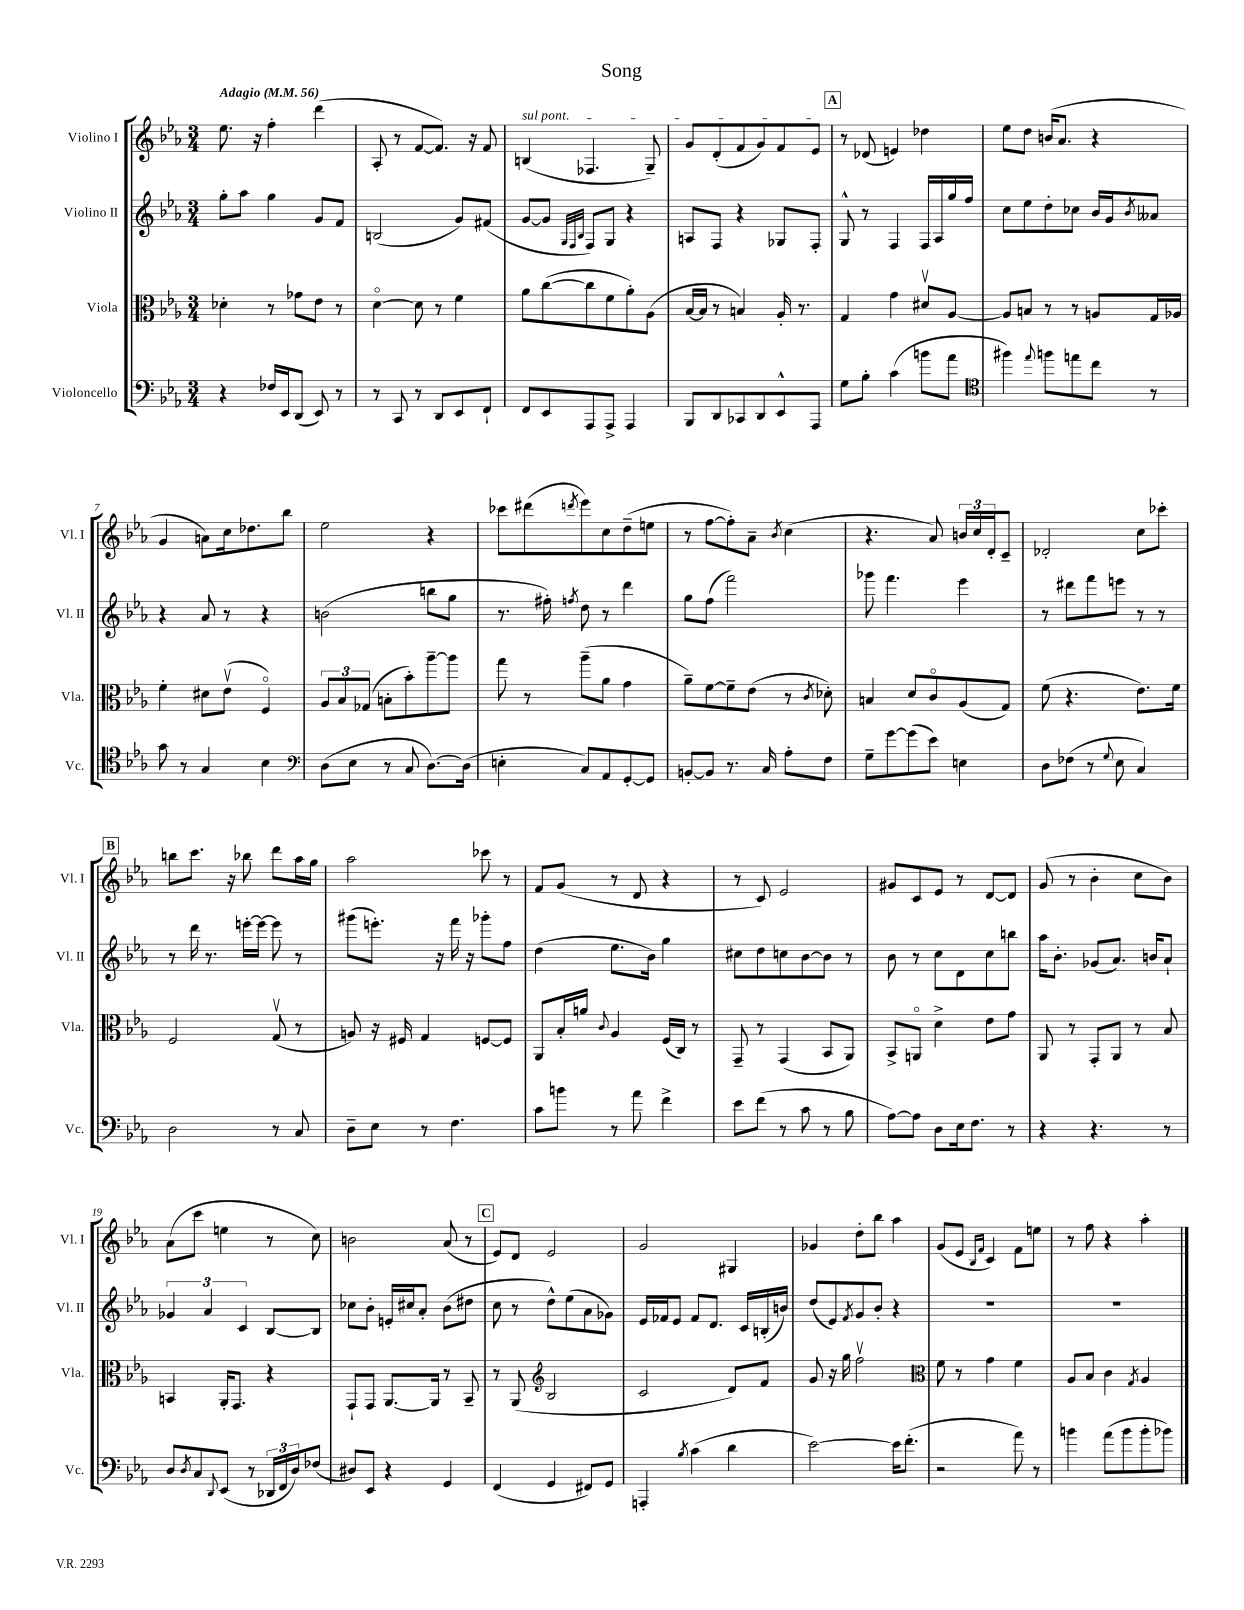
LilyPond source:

\header { title = "Song" }
<<
\new StaffGroup <<
\new Staff = "s0" \with { instrumentName = "Violino I" shortInstrumentName = "Vl. I" } {
    \clef treble \key ees \major \numericTimeSignature \time 3/4 \tempo "Adagio" 4 = 56
    ees''8. r16 f''4-. d'''4( |
    aes8-. r8 f'8~ f'8.) r16 f'8 |
    \once \override TextSpanner.bound-details.left.text = \markup { \italic "sul pont." } b4\startTextSpan( fes4. g8--) |
    g'8 d'8-.( f'8 g'8) f'8 ees'8\stopTextSpan |
    \mark \markup { \box "A" } r8 des'8( e'4) des''4 |
    ees''8 d''8 b'16( aes'8. r4 |
    g'4 a'8) c''16 des''8. bes''8 |
    ees''2 r4 |
    ces'''8 dis'''8( \acciaccatura { d'''8 } ees'''8) c''8 d''8--( e''8 |
    r8 f''8~ f''8-.) aes'8-- \acciaccatura { bes'8 } c''4( |
    r4. aes'8) \tuplet 3/2 { b'16 c''16 d'16-. } c'8-- |
    des'2-. c''8 ces'''8-. |
    \mark \markup { \box "B" } b''8 c'''8. r16 bes''8 d'''8 aes''16 g''16 |
    aes''2 ces'''8 r8 |
    f'8 g'8( r8 d'8 r4 |
    r8 c'8) ees'2 |
    gis'8 c'8 ees'8 r8 d'8~ d'8 |
    g'8( r8 bes'4-. c''8 bes'8) |
    aes'8( c'''8 e''4 r8 c''8) |
    b'2 aes'8( r8 |
    \mark \markup { \box "C" } ees'8) d'8 ees'2 |
    g'2 gis4 |
    ges'4 d''8-. bes''8 aes''4 |
    g'8( ees'8 \grace { bes16 f'16 } c'4) f'8 e''8 |
    r8 f''8 r4 aes''4-. \bar "|." |
}
\new Staff = "s1" \with { instrumentName = "Violino II" shortInstrumentName = "Vl. II" } {
    \clef treble \key ees \major \numericTimeSignature \time 3/4
    g''8-. aes''8 g''4 g'8 f'8 |
    b2( g'8) fis'8( |
    g'8~ g'8 \grace { g32 f32 bes32 } f8) g8 r4 |
    a8 f8 r4 ges8 f8-. |
    \mark \markup { \box "A" } g8-^ r8 f4 f16 aes16 g''16 f''16 |
    c''8 ees''8 d''8-. ces''8 bes'16 g'16 \acciaccatura { bes'8 } aeses'8 |
    r4 aes'8 r8 r4 |
    b'2( b''8 g''8 |
    r8. fis''16-.) \acciaccatura { f''8 } d''8 r8 d'''4 |
    g''8 f''8( f'''2) |
    ges'''8 f'''4. ees'''4 |
    r8 dis'''8 f'''8 e'''8 r8 r8 |
    \mark \markup { \box "B" } r8 d'''16 r8. e'''16~-. e'''16~ e'''8 r8 |
    gis'''8( e'''8.-.) r16 f'''16 r16 ges'''8-. f''8 |
    d''4( ees''8. bes'16) g''4 |
    cis''8 d''8 c''8 bes'8~ bes'8 r8 |
    bes'8 r8 c''8 d'8 c''8 b''8 |
    aes''16 bes'8.-. ges'8( aes'8.) b'16 aes'8-! |
    \tuplet 3/2 { ges'4 aes'4 c'4 } bes8~ bes8 |
    ces''8 bes'8-. e'16-. cis''16 aes'8-. bes'8( dis''8 |
    \mark \markup { \box "C" } c''8 r8 d''8-^) ees''8( aes'8 ges'8) |
    ees'16 fes'16 ees'8 fes'8 d'8. c'16 b16-.( b'16) |
    d''8( ees'8) \acciaccatura { f'8 } g'8 bes'8-. r4 |
    R2. |
    R2. \bar "|." |
}
\new Staff = "s2" \with { instrumentName = "Viola" shortInstrumentName = "Vla." } {
    \clef alto \key ees \major \numericTimeSignature \time 3/4
    des'4-. r8 ges'8 ees'8 r8 |
    d'4~\flageolet d'8 r8 f'4 |
    aes'8 c''8~( c''8 f'8 aes'8-.) aes8( |
    bes16~ bes16 r8 b4) aes16-. r8. |
    \mark \markup { \box "A" } g4 g'4 dis'8\upbow aes8~ |
    aes8 b8 r8 r8 a8 g16 aes16 |
    f'4-. dis'8 ees'8\upbow( f4\flageolet) |
    \tuplet 3/2 { aes8 bes8 ges8( } b8-. bes'8-.) aes''8~-- aes''8 |
    g''8 r8 aes''8--( aes'8 g'4 |
    aes'8--) f'8~ f'8-- ees'8( r8 \acciaccatura { c'8 } des'8-.) |
    b4 d'8 c'8\flageolet aes8( g8) |
    f'8( r4. ees'8.) f'16 |
    \mark \markup { \box "B" } f2 g8\upbow( r8 |
    a8) r16 fis16 g4 f8~ f8 |
    aes,8 bes16-. a'16 \appoggiatura { c'8 } aes4 f16( c16) r8 |
    g,8-- r8 g,4( bes,8 aes,8) |
    bes,8-> a,8\flageolet d'4-> ees'8 g'8 |
    aes,8 r8 g,8-. aes,8 r8 bes8 |
    b,4 aes,16-. g,8. r4 |
    g,8-! g,8 aes,8.~ aes,16 r8 bes,8-- |
    \mark \markup { \box "C" } r8 aes,8( \clef treble bes2 |
    c'2 d'8) f'8 |
    g'8 r16 g''16 f''2\upbow |
    \clef alto f'8 r8 g'4 f'4 |
    aes8 bes8 c'4 \acciaccatura { g8 } aes4 \bar "|." |
}
\new Staff = "s3" \with { instrumentName = "Violoncello" shortInstrumentName = "Vc." } {
    \clef bass \key ees \major \numericTimeSignature \time 3/4
    r4 fes16 ees,16 d,8( ees,8) r8 |
    r8 c,8 r8 d,8 ees,8 f,8-! |
    f,8 ees,8 aes,,8 aes,,8-> aes,,4 |
    bes,,8 d,8 ces,8 d,8 ees,8-^ aes,,8 |
    \mark \markup { \box "A" } g8 bes8-. c'4( b'8 aes'8 |
    \clef tenor fis''4) \appoggiatura { ees''8 } f''8 e''8 c''8 r8 |
    g'8 r8 g4 bes4 |
    \clef bass d8( ees8 r8 c8 d8.~) d16( |
    e4-. c8) aes,8 g,8~-. g,8 |
    b,8~-. b,8 r8. c16 aes8-. f8 |
    g8-- g'8~ g'8( ees'8) e4 |
    d8 fes8( r8 \appoggiatura { g8 } ees8 c4) |
    \mark \markup { \box "B" } d2 r8 c8 |
    d8-- ees8 r8 f4. |
    c'8 b'8 r8 aes'8 f'4-> |
    ees'8 f'8( r8 c'8 r8 bes8 |
    aes8~) aes8 d8 ees16 f8. r8 |
    r4 r4. r8 |
    d8 \acciaccatura { d8 } c8 \appoggiatura { d,8 } ees,8( r8 \tuplet 3/2 { des,16 f,16 d16) } fes8( |
    dis8) ees,8 r4 g,4 |
    \mark \markup { \box "C" } f,4( g,4 fis,8) g,8 |
    a,,4-. \acciaccatura { bes8 } c'4( d'4 |
    ees'2~) ees'16 f'8.-.( |
    r2 aes'8) r8 |
    b'4 aes'8( b'8 b'8-. bes'8) \bar "|." |
}
>>
>>
